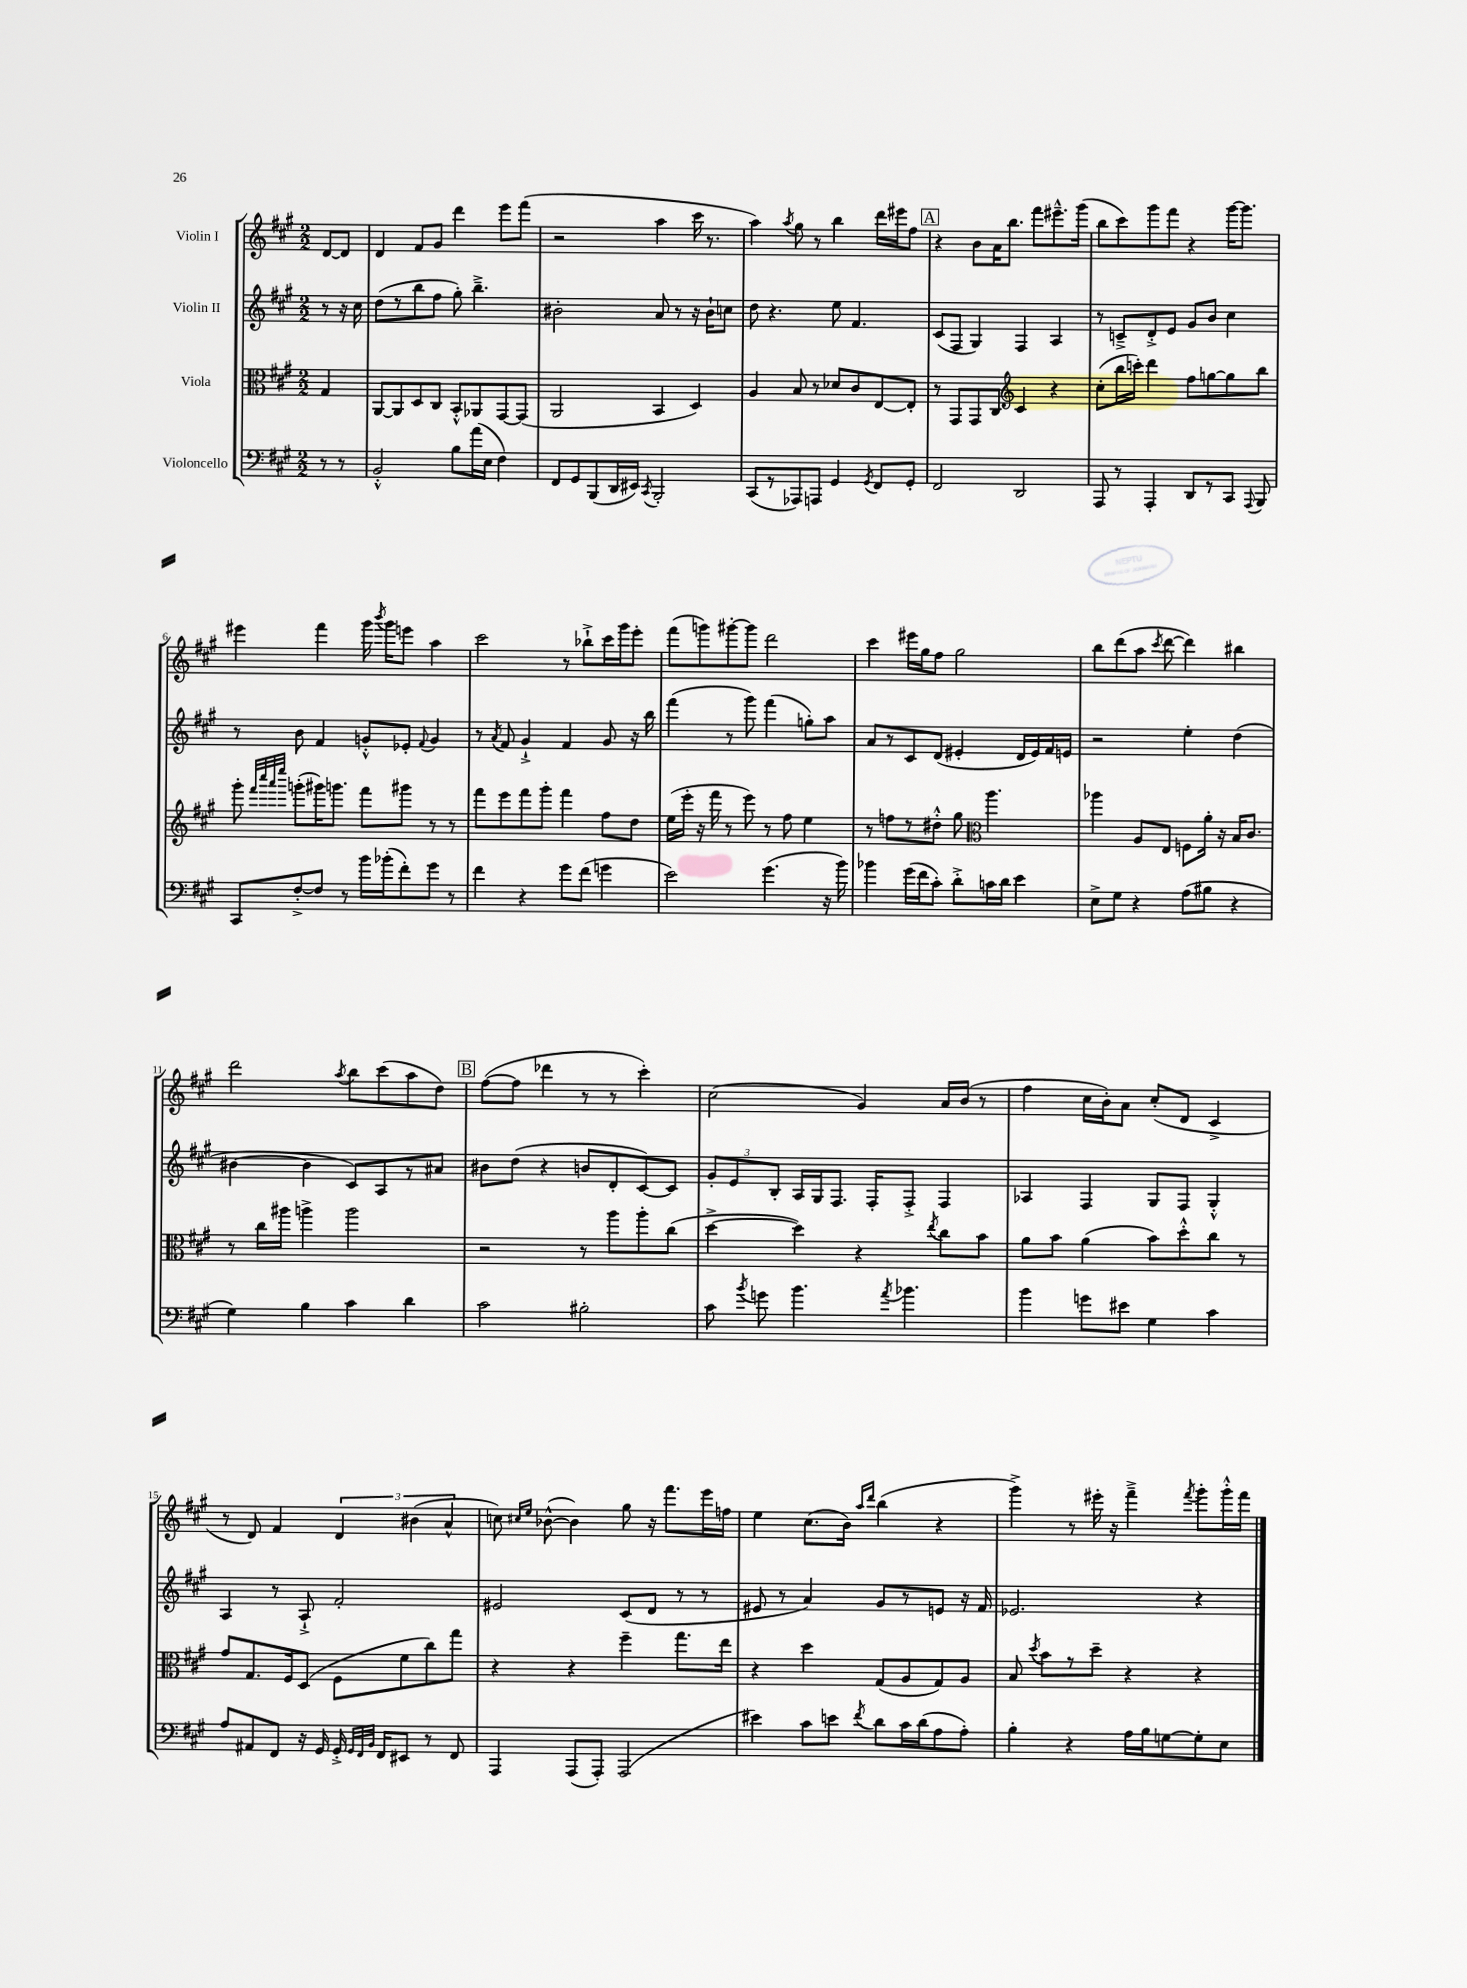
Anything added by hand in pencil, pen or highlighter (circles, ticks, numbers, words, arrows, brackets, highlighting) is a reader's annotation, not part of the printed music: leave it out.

**kern	**kern	**kern	**kern
*part4	*part3	*part2	*part1
*staff4	*staff3	*staff2	*staff1
*I"Violoncello	*I"Viola	*I"Violin II	*I"Violin I
*clefF4	*clefC3	*clefG2	*clefG2
*k[f#c#g#]	*k[f#c#g#]	*k[f#c#g#]	*k[f#c#g#]
*M2/2	*M2/2	*M2/2	*M2/2
=	=	=	=
8r	4G#/	8r	[8d/L
8r	.	16r	8d/J]
.	.	16cc#\	.
=1	=1	=1	=1
2BB'^^/	[8AA/L	(8dd\L	4d/
.	8AA/]	8r	.
.	8D/	8bb\	8f#/L
.	8C#/J	8ff#\J	8g#/J
8B\L	8BB'^^/L	8gg#'\)	4ddd\
(16a\L	8AA-X/	4.bb~^\	.
16E\JJ	.	.	.
4F#\)	[8GG#/	.	8eee\L
.	(8GG#/J]	.	(8fff#\J
=2	=2	=2	=2
8FF#/L	2AA/	2b#X'\	2r
8GG#/	.	.	.
(8BBB/	.	.	.
16DD/L	.	.	.
16EE#X/JJ)	.	.	.
8qCC#/	.	.	.
2BBB'/	4BB/	8a/	4aa\
.	.	8r	.
.	4D/)	16r	16ccc#\
.	.	16b#`\KL	8.r
.	.	8ccn\J	.
=3	=3	=3	=3
(8CC#/L	4A/	8dd\	4aa\)
8r	.	4.r	.
.	.	.	8qaa/
8AAA-X/)	8B/	.	8gg#\
8AAAn/J	8r	.	8r
4GG#/	8d-X/L	8ee\	4bb\
.	8c#/	4.f#/	.
8qGG#/	.	.	.
8FF#/L	[8E/	.	16ddd\LL
.	.	.	16eee#X\J
8GG#'/J	8E'/J]	.	8ff#\J
!!LO:REH:place=s1:t=A
=4	=4	=4	=4
2FF#/	8r	(8c#/L	4r
.	8GG#/L	8F#/J	.
.	8GG#/	4G#/)	8b\L
.	8C#/J	.	16a\K
.	.	.	8.bb\J
*	*clefG2	*	*
2DD/	4c#/	4F#/	.
.	.	.	8fff#\L
.	4r	4A/	8.eee#X~^^\
.	.	.	(16ggg#\Jk
=5	=5	=5	=5
8AAA/	(8cc#'\L	8r	8bb\L
8r	16bb\L	8cn~^/L	8ccc#\)
.	16cccn'\JJ)	.	.
4AAA'/	4ddd\	8d'^/	8ggg#\
.	.	8e/J	8fff#\J
8DD/L	8ff#\L	8g#/L	4r
8r	[8ggn\	8b/J	.
8CC#/J	8gg\]	4cc#\	[16ggg#\KL
.	.	.	8.ggg#\J]
8qqAAA/	.	.	.
8BBB/	8bb\J	.	.
!!LO:LB:g=z
=6	=6	=6	=6
8CC#/L	8ggg#'\	8r	4eee#X\
.	32qqfff#/LLL	.	.
.	32qqcccc#/	.	.
.	32qqaaa/	.	.
.	32qqeeee/JJJ	.	.
[8F#'^/	(8gggn'\L	8b\	.
8F#/J]	16ggg#X\K)	4f#/	4fff#\
.	8.gggn\J	.	.
8r	.	.	.
16b\LL	8fff#\L	8gn'^^/L	16ggg#\
.	.	.	8qbbb/
(16b-X'\J	.	.	16ggg#\KL
8f#'\)	8ggg#X\J	8e-X'/J	8eeen\J
.	.	8qqf#/	.
8g#\J	8r	4g/	4aa\
8r	8r	.	.
=7	=7	=7	=7
4f#\	8fff#\L	8r	2ccc#\
.	.	8qa/	.
.	8eee\	8f#/	.
4r	8fff#\	4g#`^/	.
.	8ggg#'\J	.	.
8g#\L	4fff#\	4f#/	8r
(8f#\J	.	.	8bb-X`^\L
4gn\	8ff#\L	8g#/	16ccc#\L
.	.	.	16ggg#\J
.	8dd\J	16r	8eee'\J
.	.	16bb\	.
=8	=8	=8	=8
2e\)	(16ee\LL	(4fff#\	(8fff#\L
.	16eee'\JJ	.	.
.	16r	.	8gggn\)
.	16fff#\	.	.
.	8r	8r	[8ggg#X'\
.	8eee\)	8ggg#\)	8ggg#\J]
(4.g#\	8r	(4fff#\	2ddd\
.	8ff#\	.	.
.	4ee\	8ggn'\L)	.
16r	.	8aa\J	.
16b\)	.	.	.
=9	=9	=9	=9
4b-X\	8r	8a/L	4ccc#\
.	8ffn\L	8r	.
(16g#\LL	8r	8c#/	16eee#X\LL
16f#\J	.	.	16gg#\J
8c#'\J)	8dd#X'^^\J	(8d/J	8ff#\J
8d'^\L	8gg#\	4e#X'/	2gg#\
*	*clefC3	*	*
16cn\L	4.aa\	.	.
16d\JJ	.	.	.
4e\	.	16d/LL	.
.	.	16e#/)	.
.	.	16f#/	.
.	.	16en/JJ	.
=10	=10	=10	=10
8E^\L	4aa-X\	2r	8bb\L
8G#\J	.	.	(8ddd\
4r	8A/L	.	8aa\J
.	.	.	8qccc#/
.	8E/J	.	[8ddd\
(8A\L	8Fn\L	4ee'\	4ddd\])
8B#X\J	16a'\Jk	.	.
.	16r	.	.
4r	16B/KL	(4dd\	4bb#X\
.	8.c#/J	.	.
!!LO:LB:g=z
=11	=11	=11	=11
4G#\)	8r	[4b#X\	2ddd\
.	16cc#\LL	.	.
.	16aa#X\JJ	.	.
4B\	4aan^\	4b#\]	.
.	.	.	8qaa/
4c#\	2aa\	8c#/L)	8bb\L
.	.	8A/	(8ccc#\
4d\	.	8r	8aa\
.	.	8a#X/J	8dd\J)
!!LO:REH:place=s1:t=B
=12	=12	=12	=12
2c#\	2r	8b#X\L	([8ff#\L
.	.	(8dd\J	8ff#\J]
.	.	4r	4ddd-X\
2B#X'\	8r	8bn/L	8r
.	8aa\L	8d'/	8r
.	8aa'\	[8c#/)	4ccc#'\)
.	(8cc#\J	8c#/J]	.
=13	=13	=13	=13
8c#\	[4dd^\	12g#'/L	(2cc#\
.	.	12e/	.
8qb/	.	.	.
8gn\	.	.	.
.	.	12B'/J	.
4.b\	4dd\])	16A/LL	.
.	.	16G#/J	.
.	.	8.F#/J	.
.	4r	.	4g#/)
.	.	16F#'/KL	.
8qa/	.	.	.
4.b-X\	.	8F#'^/J	.
.	8qee/	.	.
.	8cc#\L	4F#/	16a/LL
.	.	.	(16b/JJ
.	8b\J	.	8r
=14	=14	=14	=14
4b\	8a\L	4A-X/	4ff#\
.	8b\J	.	.
8gn\L	(4a\	4F#/	16cc#\LL
.	.	.	16b'\J)
8e#X\J	.	.	8a\J
4G#\	8b\L)	8G#/L	(8cc#'/L
.	8dd'^^\	8F#/J	8d/J
4c#\	8cc#\J	4G#'^^/	4c#^/
.	8r	.	.
!!LO:LB:g=z
=15	=15	=15	=15
8A/L	8g#/L	4A/	8r
8AA#X/	8.G#/	.	8d/)
8FF#/J	.	8r	4f#/
.	16F#/k	.	.
16r	(8D/J	8A`^/	.
16GG#/	.	.	.
16GG#'^/	8F#\L	2f#'/	6d/
32qqGG#/LLL	.	.	.
32qqFF#/	.	.	.
32qqBB/JJJ	.	.	.
16FF#/KL	.	.	.
8EE#X/J	8f#\	.	.
.	.	.	(6b#X\
8r	8cc#\)	.	.
.	.	.	6a^^/
8FF#/	8gg#\J	.	.
=16	=16	=16	=16
4AAA/	4r	2e#X/	8ccn\)
.	.	.	16qqcc#X/LL
.	.	.	16qqee/JJ
.	.	.	([8b-X^^\
(8AAA/L	4r	.	4b-\])
8AAA'/J)	.	.	.
(2AAA/	4ff#~\	(8c#/L	8gg#\
.	.	8d/J	16r
.	.	.	8.fff#\L
.	8.gg#\L	8r	.
.	.	8r	16eee\L
.	16ee\Jk	.	16ffn\JJ
=17	=17	=17	=17
4e#X\)	4r	8e#X/	4ee\
.	.	8r	.
8c#\L	4dd\	4a/)	(8.cc#\L
8en\J	.	.	.
.	.	.	16b\Jk)
.	.	.	16qqaa/LL
8qf#/	.	.	16qqddd/JJ
8d\L	(8G#/L	8g#/L	(4bb\
16c#\L	8A/	8r	.
(16d\J	.	.	.
8A\	8G#/)	8en/J	4r
8A'\J)	8A/J	16r	.
.	.	16f#/	.
=18	=18	=18	=18
4B'\	8B/	2.e-X/	4ggg#^\)
.	8qdd/	.	.
.	8b\L	.	.
4r	8r	.	8r
.	8dd~\J	.	16eee#X'\
.	.	.	16r
16A\LL	4r	.	4fff#~^\
16B\J	.	.	.
[8Gn\	.	.	.
.	.	.	8qfff#/
8G'\]	4r	4r	8ggg#'\L
8E\J	.	.	16ggg#'^^\L
.	.	.	16fff#\JJ
==	==	==	==
*-	*-	*-	*-
